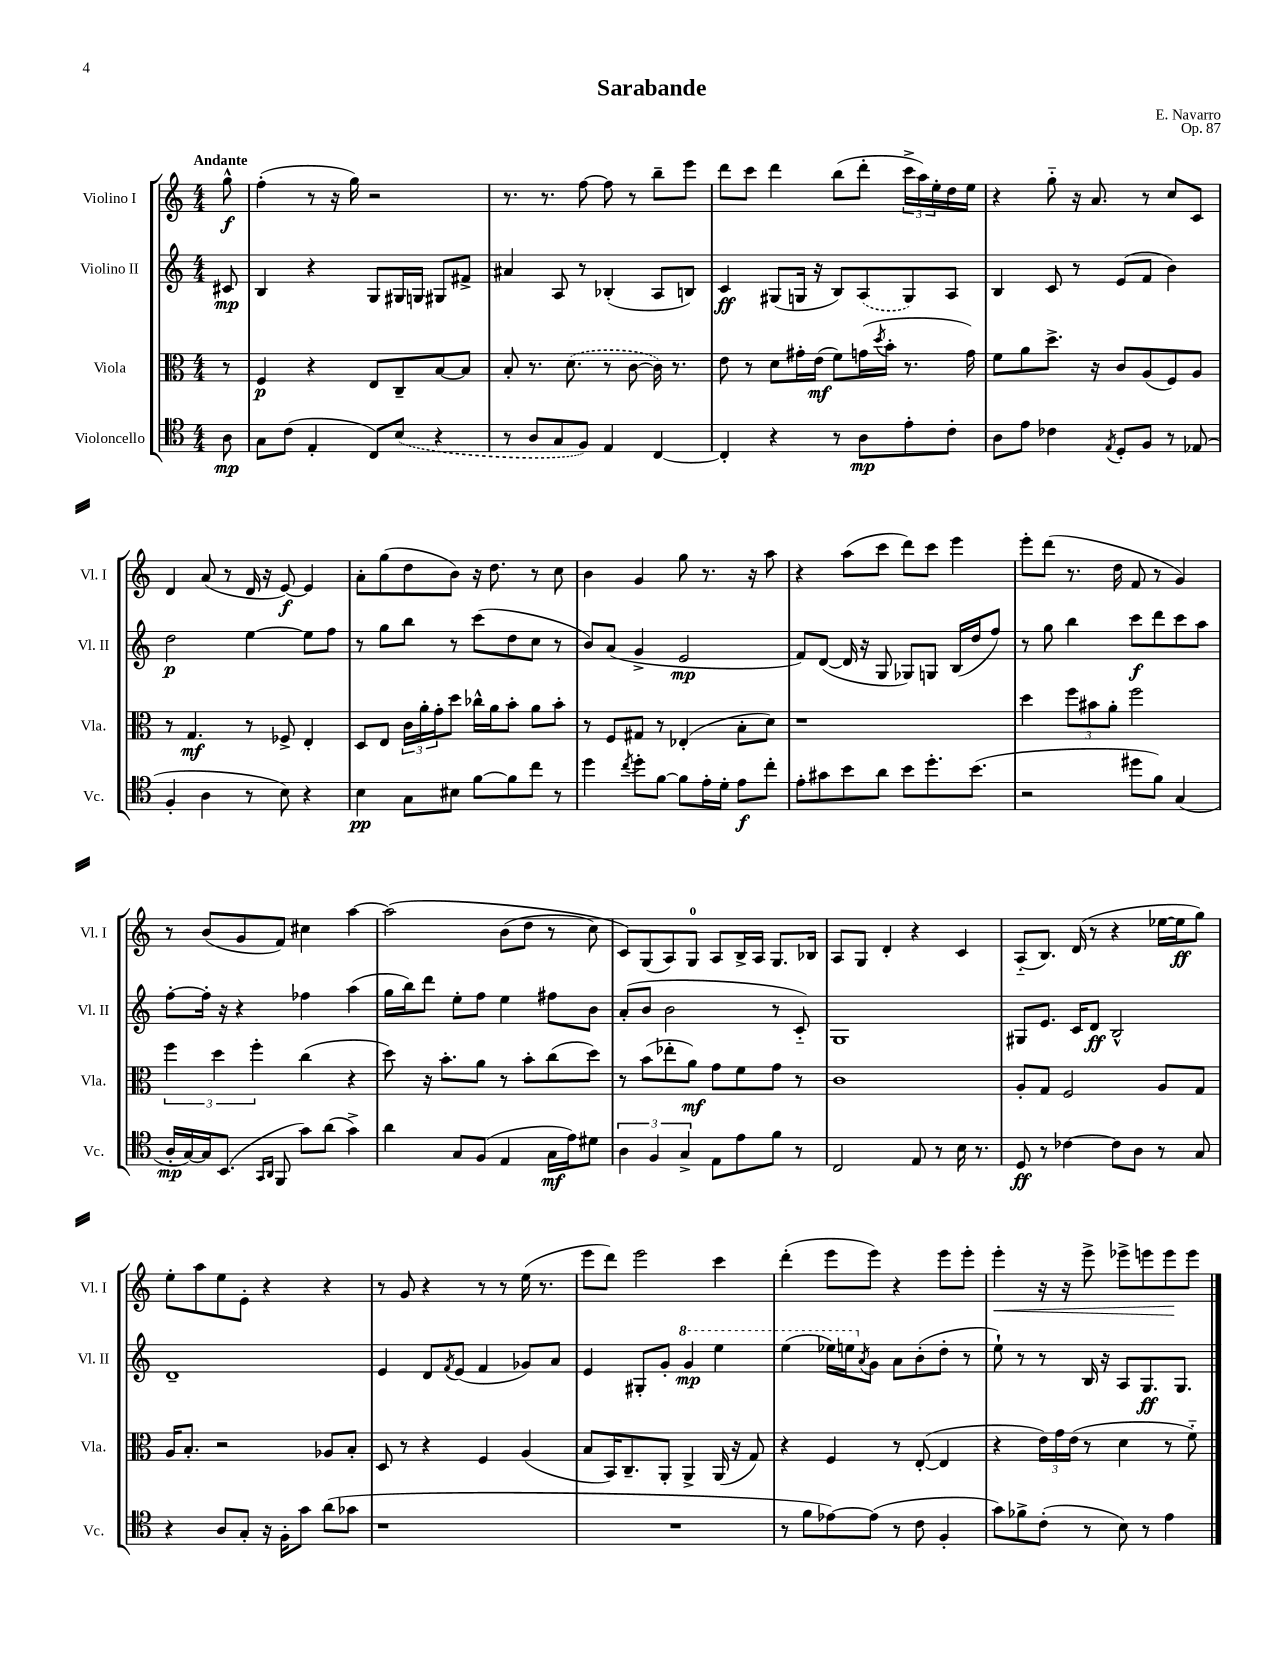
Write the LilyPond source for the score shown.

\header { title = "Sarabande" composer = "E. Navarro" opus = "Op. 87" }
<<
\new StaffGroup <<
\new Staff = "s0" \with { instrumentName = "Violino I" shortInstrumentName = "Vl. I" } {
    \clef treble \key c \major \numericTimeSignature \time 4/4 \partial 8 \tempo "Andante"
    g''8-^\f |
    f''4-.( r8 r16 g''16) r2 |
    r8. r8. f''8~ f''8 r8 b''8-- e'''8 |
    d'''8 c'''8 d'''4 b''8( d'''8-. \tuplet 3/2 { c'''16-> a''16) e''16-. } d''16 e''16 |
    r4 g''8-_ r16 a'8. r8 c''8 c'8 |
    d'4 a'8( r8 d'16 r16 e'8~\f) e'4 |
    a'8-. g''8( d''8 b'8) r16 d''8. r8 c''8 |
    b'4 g'4 g''8 r8. r16 a''8 |
    r4 a''8( c'''8 d'''8) c'''8 e'''4 |
    e'''8-. d'''8( r8. d''16 f'8 r8 g'4) |
    r8 b'8( g'8 f'8) cis''4 a''4~ |
    a''2\( b'8( d''8 r8 c''8) |
    c'8\) g8( a8) g8-0 a8 b16-> a16 g8. bes16 |
    a8 g8 d'4-. r4 c'4 |
    a8-_( b8.) d'16( r8 r4 ees''16~ ees''16\ff g''8) |
    e''8-. a''8 e''8 e'8-. r4 r4 |
    r8 g'8 r4 r8 r8 e''16( r8. |
    e'''8 d'''8) e'''2 c'''4 |
    d'''4-.( e'''8 e'''8) r4 e'''8 e'''8-. |
    e'''4-.\< r16 r16 e'''8-> ees'''8-> e'''8 e'''8\! e'''8 \bar "|." |
}
\new Staff = "s1" \with { instrumentName = "Violino II" shortInstrumentName = "Vl. II" } {
    \clef treble \key c \major \numericTimeSignature \time 4/4 \partial 8
    cis'8\mp |
    b4 r4 g8 gis16 g16 gis8 fis'8-> |
    ais'4 a8 r8 bes4-.( a8 b8) |
    c'4\ff gis8( g16 r16 b8) \once \slurDashed a8( g8) a8 |
    b4 c'8 r8 e'8( f'8 b'4) |
    d''2\p e''4~ e''8 f''8 |
    r8 g''8 b''8 r8 c'''8( d''8 c''8 r8 |
    b'8) a'8( g'4-> e'2\mp |
    f'8) d'8~( d'16 r16 g8 ges8) g8 b16( d''16 f''8) |
    r8 g''8 b''4 c'''8\f d'''8 c'''8 a''8 |
    f''8~-. f''16-. r16 r4 fes''4 a''4( |
    g''16 b''16) d'''8 e''8-. f''8 e''4 fis''8 b'8 |
    a'8-.( b'8 b'2 r8 c'8-_) |
    g1 |
    gis8 e'8. c'16 d'8\ff b2-^ |
    d'1-- |
    e'4 d'8 \acciaccatura { f'8 } e'8( f'4 ges'8) a'8 |
    e'4 gis8-. g'8-. \ottava #1 g''4\mp e'''4 |
    e'''4( ees'''16) e'''16 \ottava #0 \acciaccatura { a'8 } g'8 a'8 b'8-.( d''8-. r8 |
    e''8-!) r8 r8 b16 r16 a8 g8.\ff g8. \bar "|." |
}
\new Staff = "s2" \with { instrumentName = "Viola" shortInstrumentName = "Vla." } {
    \clef alto \key c \major \numericTimeSignature \time 4/4 \partial 8
    r8 |
    f4\p r4 e8 c8-- b8~ b8 |
    b8-. r8. \once \slurDashed d'8.( r8 c'8~ c'16) r8. |
    e'8 r8 d'8 gis'16-. e'16\mf( f'8) g'16( \acciaccatura { d''8 } b'16-. r8. g'16) |
    f'8 a'8 d''8.-> r16 c'8 a8( f8) a8 |
    r8 g4.\mf r8 fes8-> e4-. |
    d8 e8 \tuplet 3/2 { c'16 a'16-. g'16-. } d''8 ces''16-^ a'16 b'8-. a'8 b'8-. |
    r8 f8 gis8 r8 ees4-.( b8-. d'8) |
    r1 |
    d''4 \tuplet 3/2 { f''8 bis'8 a'8-. } f''2 |
    \tuplet 3/2 { f''4 d''4 f''4-. } c''4( r4 |
    d''8) r16 b'8.-. a'8 r8 b'8-. c''8( d''8) |
    r8 b'8( ees''8-. a'8\mf) g'8 f'8 g'8 r8 |
    c'1 |
    a8-. g8 f2 a8 g8 |
    a16 b8.-. r2 aes8 b8-. |
    d8 r8 r4 f4 a4( |
    b8 b,16) c8.-- a,8-. a,4-> a,16( r16 g8) |
    r4 f4 r8 e8~-.( e4 |
    r4 \tuplet 3/2 { e'16) g'16 e'16( } r8 d'4 r8 f'8-_) \bar "|." |
}
\new Staff = "s3" \with { instrumentName = "Violoncello" shortInstrumentName = "Vc." } {
    \clef tenor \key c \major \numericTimeSignature \time 4/4 \partial 8
    a8\mp |
    g8 c'8( e4-. c8) \once \slurDashed b8( r4 |
    r8 a8 g8 f8) e4 c4~ |
    c4-. r4 r8 a8\mp e'8-. c'8-. |
    a8 e'8 ces'4 \acciaccatura { e8 } d8-. f8 r8 ees8( |
    f4-. a4 r8 b8) r4 |
    b4\pp g8 bis8 f'8~ f'8 c''8 r8 |
    d''4 \acciaccatura { c''8 } d''8-. f'8~ f'8 e'16-. d'16-. e'8\f c''8-. |
    e'8-. gis'8 b'8 a'8 b'8 d''8.-. b'8.( |
    r2 dis''8 f'8) g4( |
    a16-.\mp g16~) g16 b,8.( \grace { g,16 a,16 } f,8 g'8) a'8( g'4->) |
    a'4 g8 f8( e4 g16\mf e'16) dis'8 |
    \tuplet 3/2 { a4 f4 g4-> } e8 e'8 f'8 r8 |
    c2 e8 r8 b16 r8. |
    d8\ff r8 ces'4~ ces'8 a8 r8 g8 |
    r4 a8 g8-. r16 f16-. g'8 a'8( ges'8 |
    r1 |
    R1 |
    r8 f'8 ees'8~) ees'8( r8 c'8 f4-. |
    g'8) fes'8-> c'8-.( r8 b8) r8 e'4 \bar "|." |
}
>>
>>
\layout { \context { \Score \remove "Bar_number_engraver" } }
